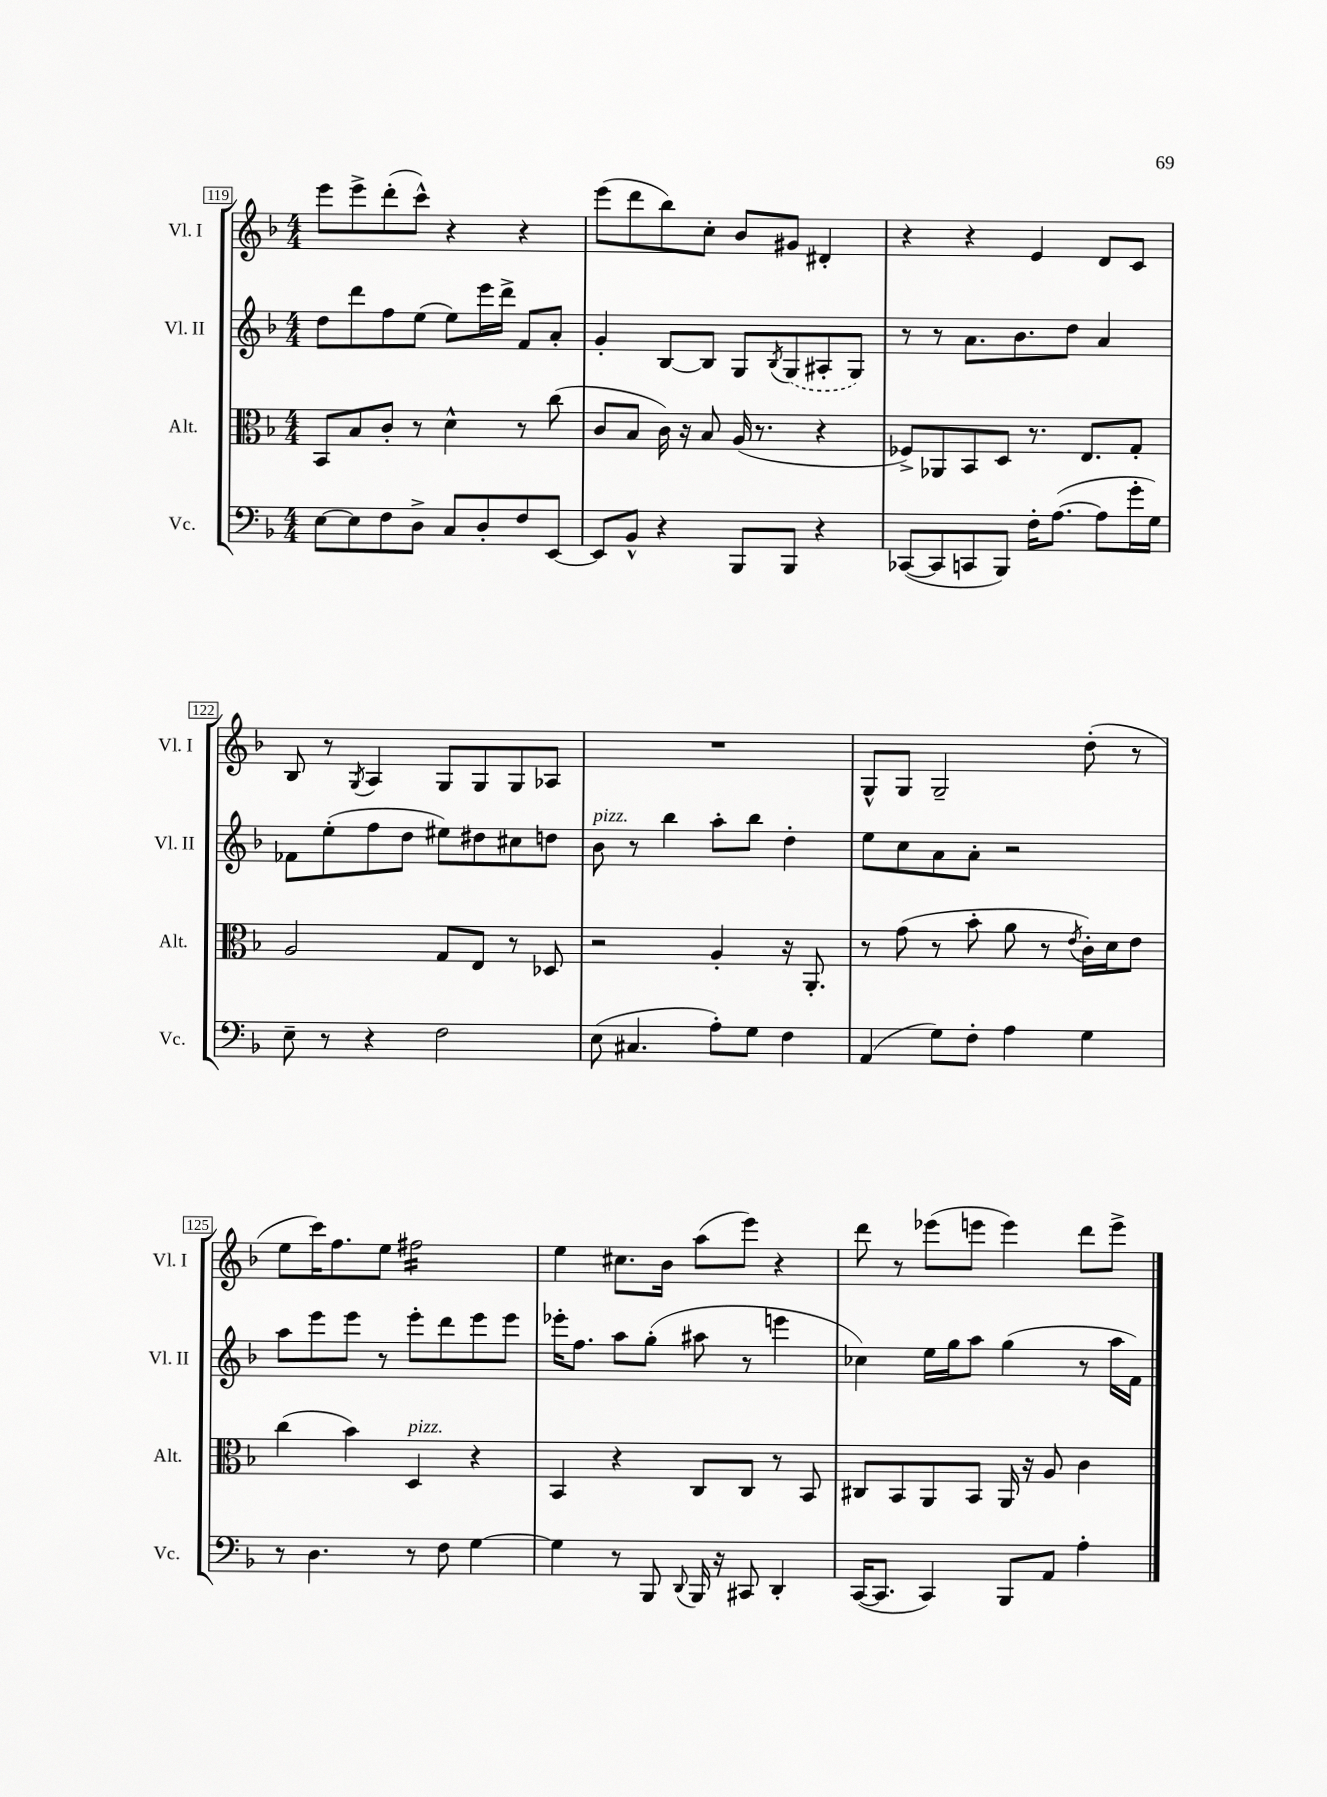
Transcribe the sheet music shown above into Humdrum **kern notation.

**kern	**kern	**kern	**kern
*staff4	*staff3	*staff2	*staff1
*clefF4	*clefC3	*clefG2	*clefG2
*k[b-]	*k[b-]	*k[b-]	*k[b-]
*M4/4	*M4/4	*M4/4	*M4/4
[8E	8BB-	8dd	8eee
8E]	8B-	8ddd	8eee^
8F	8c'	8ff	(8ddd'
8D^	8r	(8ee	8ccc^^)
8C	4d^^	8ee)	4r
8D'	.	16eee	.
.	.	16ddd^	.
8F	8r	8f	4r
[8EE	(8cc	8a'	.
=	=	=	=
8EE]	8c	4g'	(8eee
8BB-^^	8B-	.	8ddd
4r	16c)	[8B-	8bb-)
.	16r	.	.
.	8B-	8B-]	8cc'
8BBB-	(16A	8G	8b-
.	8.r	.	.
.	.	8qB-	.
8BBB-	.	(8G	8g#
4r	4r	8A#'	4d#'
.	.	8G)	.
=	=	=	=
([8CC-	8F-^)	8r	4r
8CC-]	8AA-	8r	.
8CC	8BB-	8.a	4r
8BBB-)	8D	.	.
.	.	8.b-	.
16F'	8.r	.	4e
([8.A	.	.	.
.	.	8dd	.
.	8.E	.	.
8A]	.	4a	8d
16g'	8G'	.	8c
16G)	.	.	.
=	=	=	=
8E~	2A	8f-	8B-
8r	.	(8ee'	8r
.	.	.	8qG
4r	.	8ff	4A
.	.	8dd	.
2F	8G	8ee#)	8G
.	8E	8dd#	8G
.	8r	8cc#	8G
.	8D-	8dd	8A-
=	=	=	=
(8E	2r	8b-	1r
4.C#	.	8r	.
.	.	4bb-	.
8A')	4A'	8aa'	.
8G	.	8bb-	.
4F	16r	4dd'	.
.	8.AA'	.	.
=	=	=	=
(4AA	8r	8ee	8G^^
.	(8g	8cc	8G
8G)	8r	8a	2G~
8F'	8b-'	8a'	.
4A	8a	2r	.
.	8r	.	.
.	8qe	.	.
4G	16c')	.	(8dd'
.	16d	.	.
.	8e	.	8r
=	=	=	=
8r	(4cc	8aa	8ee
4.D	.	8eee	16ccc)
.	.	.	8.ff
.	4b-)	8eee	.
.	.	8r	8ee
8r	4D	8eee'	2ff#
8F	.	8ddd	.
[4G	4r	8eee	.
.	.	8eee	.
=	=	=	=
4G]	4BB-	16eee-'	4ee
.	.	8.ff	.
8r	4r	8aa	8.cc#
8BBB-	.	(8gg'	.
.	.	.	16b-
8qqDD	.	.	.
16BBB-	8C	8aa#	(8aa
16r	.	.	.
8CC#	8C	8r	8eee)
4DD'	8r	4eee	4r
.	8BB-	.	.
=	=	=	=
([16CC	8C#	4cc-)	8ddd
8.CC]	.	.	.
.	8BB-	.	8r
4CC)	8AA	16ee	(8eee-
.	.	16gg	.
.	8BB-	8aa	8eee
8BBB-	16AA	(4gg	4eee)
.	16r	.	.
8AA	8A	.	.
4A'	4c	8r	8ddd
.	.	16aa	8eee^
.	.	16f)	.
==	==	==	==
*-	*-	*-	*-
